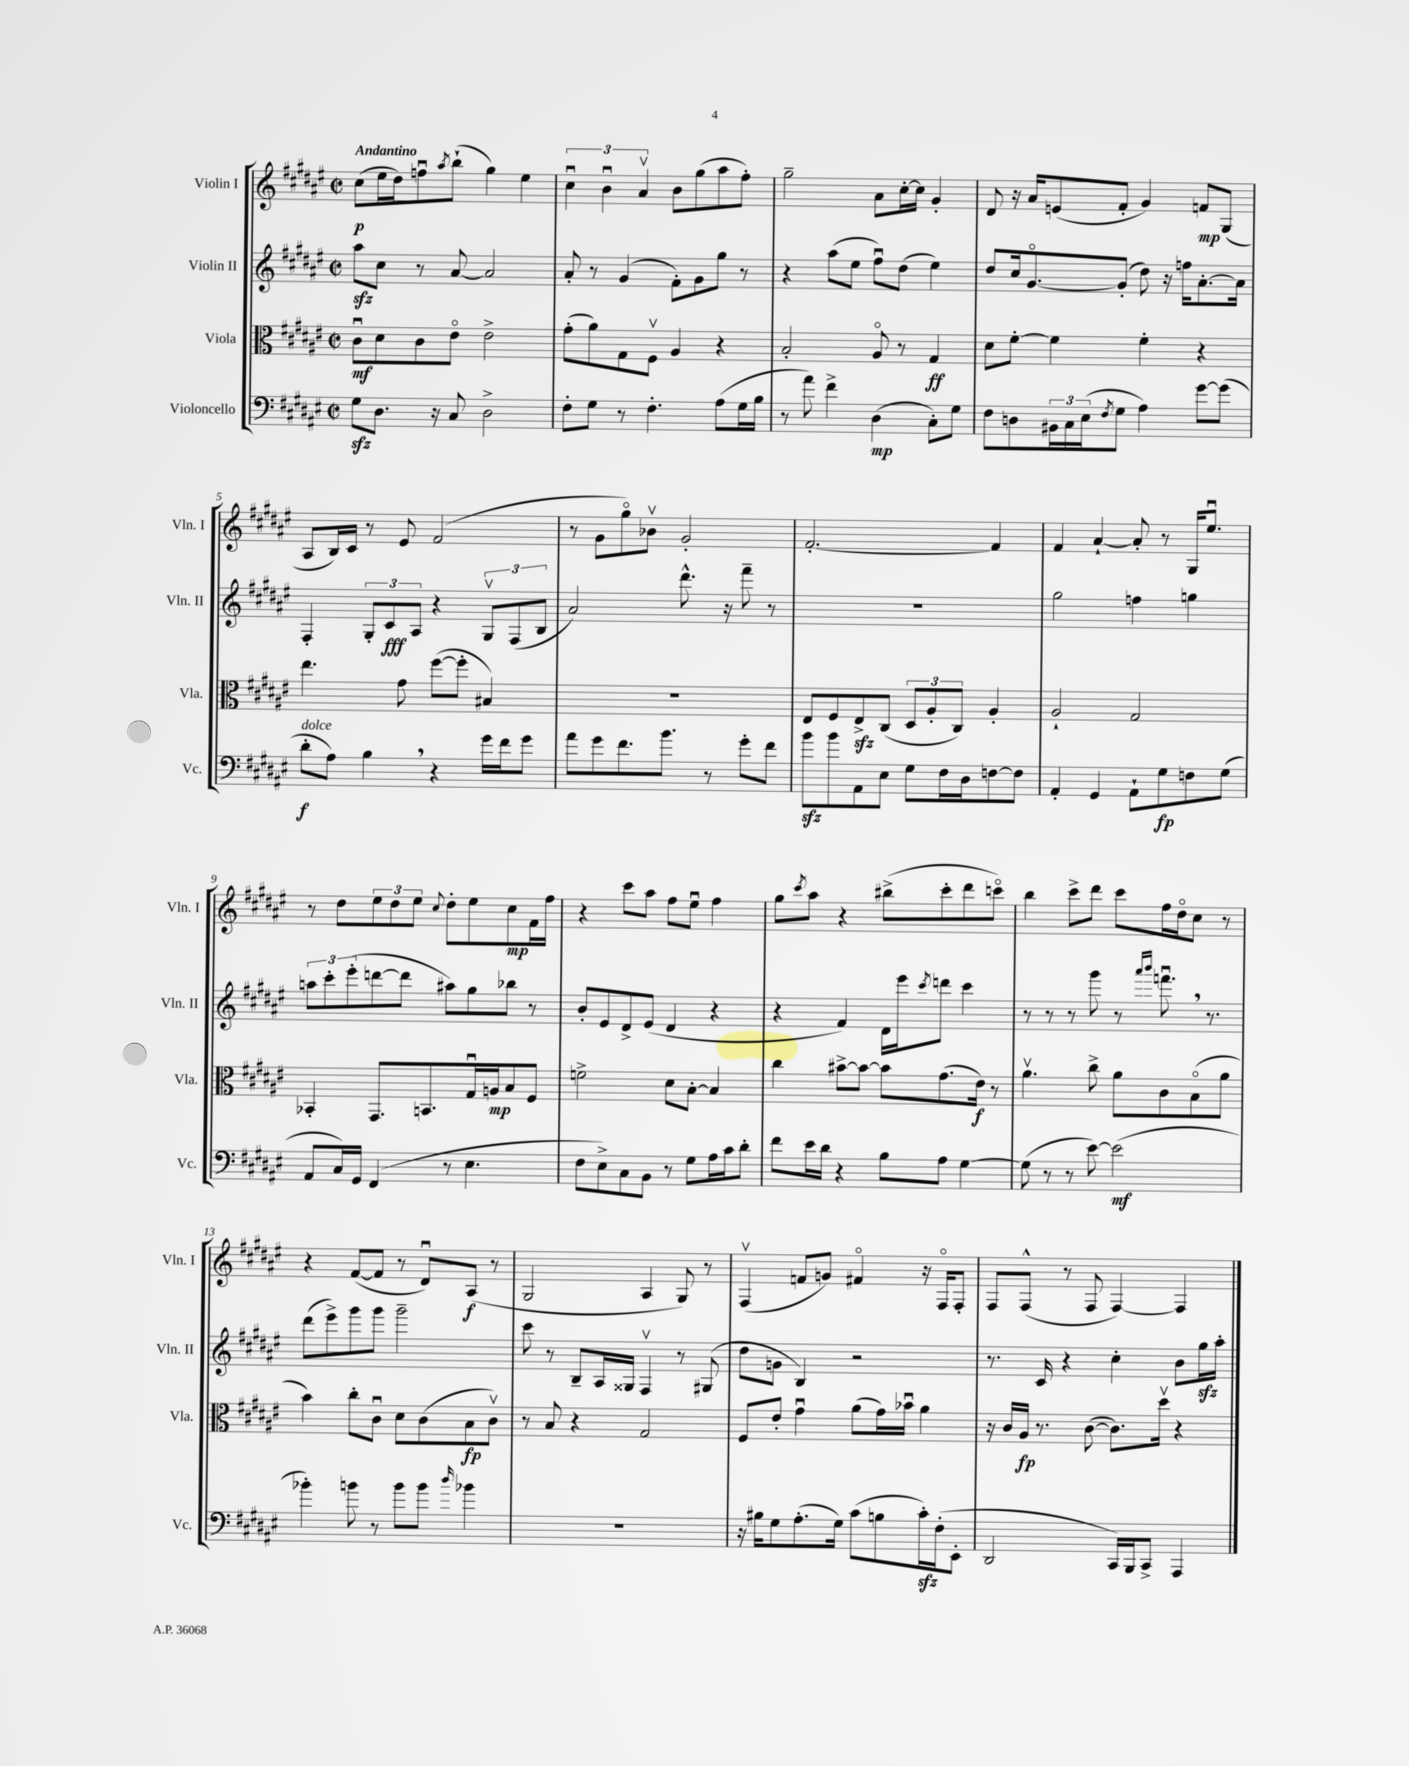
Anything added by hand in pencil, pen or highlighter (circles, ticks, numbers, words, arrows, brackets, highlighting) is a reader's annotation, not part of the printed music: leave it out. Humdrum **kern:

**kern	**dynam	**kern	**dynam	**kern	**dynam	**kern	**dynam
*part4	*part4	*part3	*part3	*part2	*part2	*part1	*part1
*staff4	*staff4	*staff3	*staff3	*staff2	*staff2	*staff1	*staff1
*I"Violoncello	*	*I"Viola	*	*I"Violin II	*	*I"Violin I	*
*I'Vc.	*	*I'Vla.	*	*I'Vln. II	*	*I'Vln. I	*
*clefF4	*	*clefC3	*	*clefG2	*	*clefG2	*
*k[f#c#g#d#a#e#]	*	*k[f#c#g#d#a#e#]	*	*k[f#c#g#d#a#e#]	*	*k[f#c#g#d#a#e#]	*
*M2/2	*	*M2/2	*	*M2/2	*	*M2/2	*
*met(c|)	*	*met(c|)	*	*met(c|)	*	*met(c|)	*
=1	=1	=1	=1	=1	=1	=1	=1
!	!	!	!	!	!	!LO:TX:a:B:t=Andantino	!
8G#zz\L	.	8c#u\L	mf	8aa#zz\L	.	(8cc#\L	p
8.D#\J	.	8d#\	.	8cc#\J	.	16ee#\L	.
.	.	.	.	.	.	16dd#\J)	.
.	.	8c#\	.	8r	.	8ffnu\	.
16r	.	.	.	.	.	.	.
.	.	.	.	.	.	8qaa#/	.
8C#/	.	8e#\J	.	[8a#/	.	(8bb`\J	.
2D#^\	.	2e#^\	.	2a#/]	.	4gg#\)	.
.	.	.	.	.	.	4ee#\	.
=2	=2	=2	=2	=2	=2	=2	=2
8F#'\L	.	(8g#'\L	.	8a#'/	.	6cc#u\	.
8G#\J	.	8a#\)	.	8r	.	.	.
.	.	.	.	.	.	6bu\	.
8r	.	8G#\	.	(4g#/	.	.	.
.	.	.	.	.	.	6a#v/	.
4.F#'\	.	8F#v\J	.	.	.	.	.
.	.	4A#/	.	8f#'\L)	.	8b\L	.
.	.	.	.	8g#\	.	(8gg#\	.
(8A#\L	.	4r	.	8gg#\J	.	8aa#\	.
16G#\L	.	.	.	8r	.	8ff#'\J)	.
16B\JJ	.	.	.	.	.	.	.
=3	=3	=3	=3	=3	=3	=3	=3
8r	.	2B'/	.	4r	.	2gg#~\	.
8a#\)	.	.	.	.	.	.	.
4f#^\	.	.	.	(8aa#\L	.	.	.
.	.	.	.	8ee#\J	.	.	.
(4D#\	mp	8A#/	.	8ff#u\L)	.	8a#\L	.
.	.	8r	.	(8dd#\J	.	[16cc#'\L	.
.	.	.	.	.	.	16cc#\JJ]	.
8C#'\L)	.	4G#/	ff	4ee#\)	.	4g#'/	.
8G#\J	.	.	.	.	.	.	.
=4	=4	=4	=4	=4	=4	=4	=4
8F#\L	.	8d#\L	.	8dd#/L	.	8d#/	.
8Dn\	.	[8f#'\J	.	16cc#/k	.	16r	.
.	.	.	.	[8.g#/	.	16a#/KL	.
24BB#X\L	.	4f#\]	.	.	.	(8en/	.
24C#\	.	.	.	.	.	.	.
(24E#\J	.	.	.	.	.	.	.
8qF#/	.	.	.	.	.	.	.
8G#\J	.	.	.	(8g#'/J]	.	8f#'/J	.
4A#\)	.	4f#'\	.	8dd#\)	.	4g#/)	.
.	.	.	.	16r	.	.	.
.	.	.	.	16ffn\KL	.	.	.
[8g#\L	.	4r	.	[8.a#'\	.	8fn/L	mp
(8g#\J]	.	.	.	.	.	(8G#/J	.
.	.	.	.	16a#\Jk]	.	.	.
!!LO:LB:g=z
=5	=5	=5	=5	=5	=5	=5	=5
!LO:TX:a:i:t=dolce	!	!	!	!	!	!	!
8d#'\L	f	4.ee#\	.	4F#'/	.	8A#/L	.
8A#\J)	.	.	.	.	.	16B/L)	.
.	.	.	.	.	.	16c#/JJ	.
4B,\	.	.	.	12G#'/L	.	8r	.
.	.	.	.	12c#/	fff	.	.
.	.	8g#\	.	.	.	8e#/	.
.	.	.	.	12A#/J	.	.	.
4r	.	([8ff#\L	.	4r	.	(2f#/	.
.	.	8ff#'\J]	.	.	.	.	.
16g#\LL	.	4B#X/)	.	12G#v/L	.	.	.
16f#\J	.	.	.	.	.	.	.
.	.	.	.	(12F#/	.	.	.
8g#\J	.	.	.	.	.	.	.
.	.	.	.	12B/J	.	.	.
=6	=6	=6	=6	=6	=6	=6	=6
8a#\L	.	1r	.	2a#/)	.	8r	.
8g#\	.	.	.	.	.	8g#\L	.
8.f#\	.	.	.	.	.	8gg#\)	.
.	.	.	.	.	.	8b-Xv\J	.
8.b\J	.	.	.	.	.	.	.
.	.	.	.	8.ddd#^^\	.	2g#'/	.
8r	.	.	.	.	.	.	.
.	.	.	.	16r	.	.	.
8g#'\L	.	.	.	8fff#~\	.	.	.
8f#\J	.	.	.	8r	.	.	.
=7	=7	=7	=7	=7	=7	=7	=7
8bzz\L	.	8E#/L	.	1r	.	[2.f#'/	.
8b\	.	8F#/	.	.	.	.	.
8AA#\	.	8E#zz^/	.	.	.	.	.
8E#\J	.	(8C#/J	.	.	.	.	.
8G#\L	.	12D#/L	.	.	.	.	.
.	.	12A#'/	.	.	.	.	.
16F#\L	.	.	.	.	.	.	.
.	.	12C#/J)	.	.	.	.	.
16D#\J	.	.	.	.	.	.	.
[8Fn\	.	4A#'/	.	.	.	4f#/]	.
8F\J]	.	.	.	.	.	.	.
=8	=8	=8	=8	=8	=8	=8	=8
4AA#'/	.	2A#`/	.	2gg#\	.	4f#/	.
4GG#/	.	.	.	.	.	[4a#`/	.
8AA#`\L	.	2G#/	.	4ffn\	.	8a#'/]	.
8G#\	fp	.	.	.	.	8r	.
8Fn\	.	.	.	4ggn\	.	16G#/KL	.
.	.	.	.	.	.	8.ee#u/J	.
(8G#\J	.	.	.	.	.	.	.
!!LO:LB:g=z
=9	=9	=9	=9	=9	=9	=9	=9
8AA#/L	.	4BB-X'/	.	12aan\L	.	8r	.
.	.	.	.	12ccc#'\	.	.	.
16C#/L)	.	.	.	.	.	8dd#\L	.
.	.	.	.	(12eee#'\	.	.	.
16GG#/JJ	.	.	.	.	.	.	.
(4FF#/	.	8.GG#/L	.	[8dddn\	.	12ee#\	.
.	.	.	.	.	.	12dd#\	.
.	.	.	.	8ddd\J]	.	.	.
.	.	.	.	.	.	12ee#\J	.
.	.	8.BBn/	.	.	.	.	.
.	.	.	.	.	.	8qqcc#/	.
8r	.	.	.	8aa#X\L)	.	8dd#'\L	.
4.E#\	.	16G#u/L	.	8gg#\	.	8ee#\	.
.	.	16An/J	mp	.	.	.	.
.	.	8B/	.	8bb-X\J	.	8cc#\	mp
.	.	8F#/J	.	8r	.	16f#\L	.
.	.	.	.	.	.	16ff#\JJ	.
=10	=10	=10	=10	=10	=10	=10	=10
8F#\L	.	2fn^\	.	8b'/L	.	4r	.
8E#^\)	.	.	.	8e#/	.	.	.
8C#\	.	.	.	8d#^/	.	8ccc#\L	.
8BB\J	.	.	.	(8e#/J	.	8aa#\J	.
8r	.	8d#\L	.	4d#/	.	8ff#\L	.
8G#\L	.	[8B'\J	.	.	.	8ee#u\J	.
16A#\L	.	4B/]	.	4r	.	4ff#\	.
16c#\J	.	.	.	.	.	.	.
8d#'\J	.	.	.	.	.	.	.
=11	=11	=11	=11	=11	=11	=11	=11
8f#\L	.	4cc#\	.	4r	.	8gg#\L	.
.	.	.	.	.	.	8qccc#/	.
16e#\L	.	.	.	.	.	8aa#\J	.
16d#\JJ	.	.	.	.	.	.	.
4r	.	[8b#X^\L	.	4f#/)	.	4r	.
.	.	8b#\J_	.	.	.	.	.
8B\L	.	8b#\L]	.	16d#\LL	.	(8bb#X^\L	.
.	.	.	.	16eee#\J	.	.	.
.	.	.	.	8qccc#/	.	.	.
8A#\J	.	(8.g#\	.	8dddn\J	.	8ccc#'\	.
[4G#\	.	.	.	4ccc#\	.	8ddd#\	.
.	.	16e#\Jk)	f	.	.	.	.
.	.	8r	.	.	.	8cccn\J)	.
=12	=12	=12	=12	=12	=12	=12	=12
(8G#\]	.	4.a#v\	.	8r	.	4bb\	.
8r	.	.	.	8r	.	.	.
8r	.	.	.	8r	.	8ccc#^\L	.
[8e#\)	.	8cc#^\	.	8ggg#\	.	8ddd#\J	.
(2e#\]	mf	8a#\L	.	8r	.	8ccc#\L	.
.	.	.	.	16qqaaa#/LL	.	.	.
.	.	.	.	16qqbbb/JJ	.	.	.
.	.	8c#\	.	8.fffnu,\	.	16ff#\L	.
.	.	.	.	.	.	16dd#\J	.
.	.	(8B\	.	.	.	8cc#\J	.
.	.	.	.	8.r	.	.	.
.	.	8a#\J	.	.	.	8r	.
!!LO:LB:g=z
=13	=13	=13	=13	=13	=13	=13	=13
4b-X'\)	.	4b\)	.	(8ddd#\L	.	4r	.
.	.	.	.	8eee#^\)	.	.	.
8bn\	.	8cc#'\L	.	8ggg#\	.	([8f#/L	.
8r	.	8c#u\J	.	8ggg#\J	.	8f#/J]	.
8b\L	.	8d#\L	.	2ggg#~\	.	8r	.
8b\J	.	(8c#\	.	.	.	8d#u/L)	.
16qqdd#/	.	.	.	.	.	.	.
4b-X\	.	8B\	fp	.	.	(8A#/J	f
.	.	8c#v\J)	.	.	.	8r	.
=14	=14	=14	=14	=14	=14	=14	=14
1r	.	8r	.	8ccc#\	.	2G#/	.
.	.	8B/	.	8r	.	.	.
.	.	4r	.	8B~/L	.	.	.
.	.	.	.	16A#/L	.	.	.
.	.	.	.	16G##X/JJ	.	.	.
.	.	2G#/	.	4F#v/	.	4A#/	.
.	.	.	.	8r	.	8G#/)	.
.	.	.	.	(8G#X/	.	8r	.
=15	=15	=15	=15	=15	=15	=15	=15
16r	.	8F#/L	.	8dd#\L	.	(4F#v/	.
16B#X\KL	.	.	.	.	.	.	.
8G#\	.	8e#'/J	.	8gn\J	.	.	.
(8.A#'\	.	4g#u\	.	4B/)	.	8fn/L	.
.	.	.	.	.	.	8gn/J)	.
16G#\Jk)	.	.	.	.	.	.	.
(8c#\L	.	(8a#\L	.	2r	.	4f#X/	.
8Bn\	.	16g#\L)	.	.	.	.	.
.	.	16b-Xu\JJ	.	.	.	.	.
16c#zz'\L)	.	4a#\	.	.	.	16r	.
(16F#'\J	.	.	.	.	.	16F#/KL	.
8EE#'\J	.	.	.	.	.	8F#'/J	.
=16	=16	=16	=16	=16	=16	=16	=16
2DD#/	.	16r	.	8.r	.	8F#/L	.
.	.	16c#/LL	.	.	.	.	.
.	.	16A#/JJ	fp	.	.	(8F#^^/J	.
.	.	8.r	.	16c#/	.	.	.
.	.	.	.	4r	.	8r	.
.	.	([8c#\	.	.	.	8F#/	.
16CC#/LL)	.	8.c#\L])	.	4cc#'\	.	[4F#/)	.
16BBB/J	.	.	.	.	.	.	.
8CC#^/J	.	.	.	.	.	.	.
.	.	16dd#v\Jk	.	.	.	.	.
4AAA#/	.	4r	.	8b\L	.	4F#/]	.
.	.	.	.	16gg#zz\L	.	.	.
.	.	.	.	16aa#'\JJ	.	.	.
==	==	==	==	==	==	==	==
*-	*-	*-	*-	*-	*-	*-	*-
